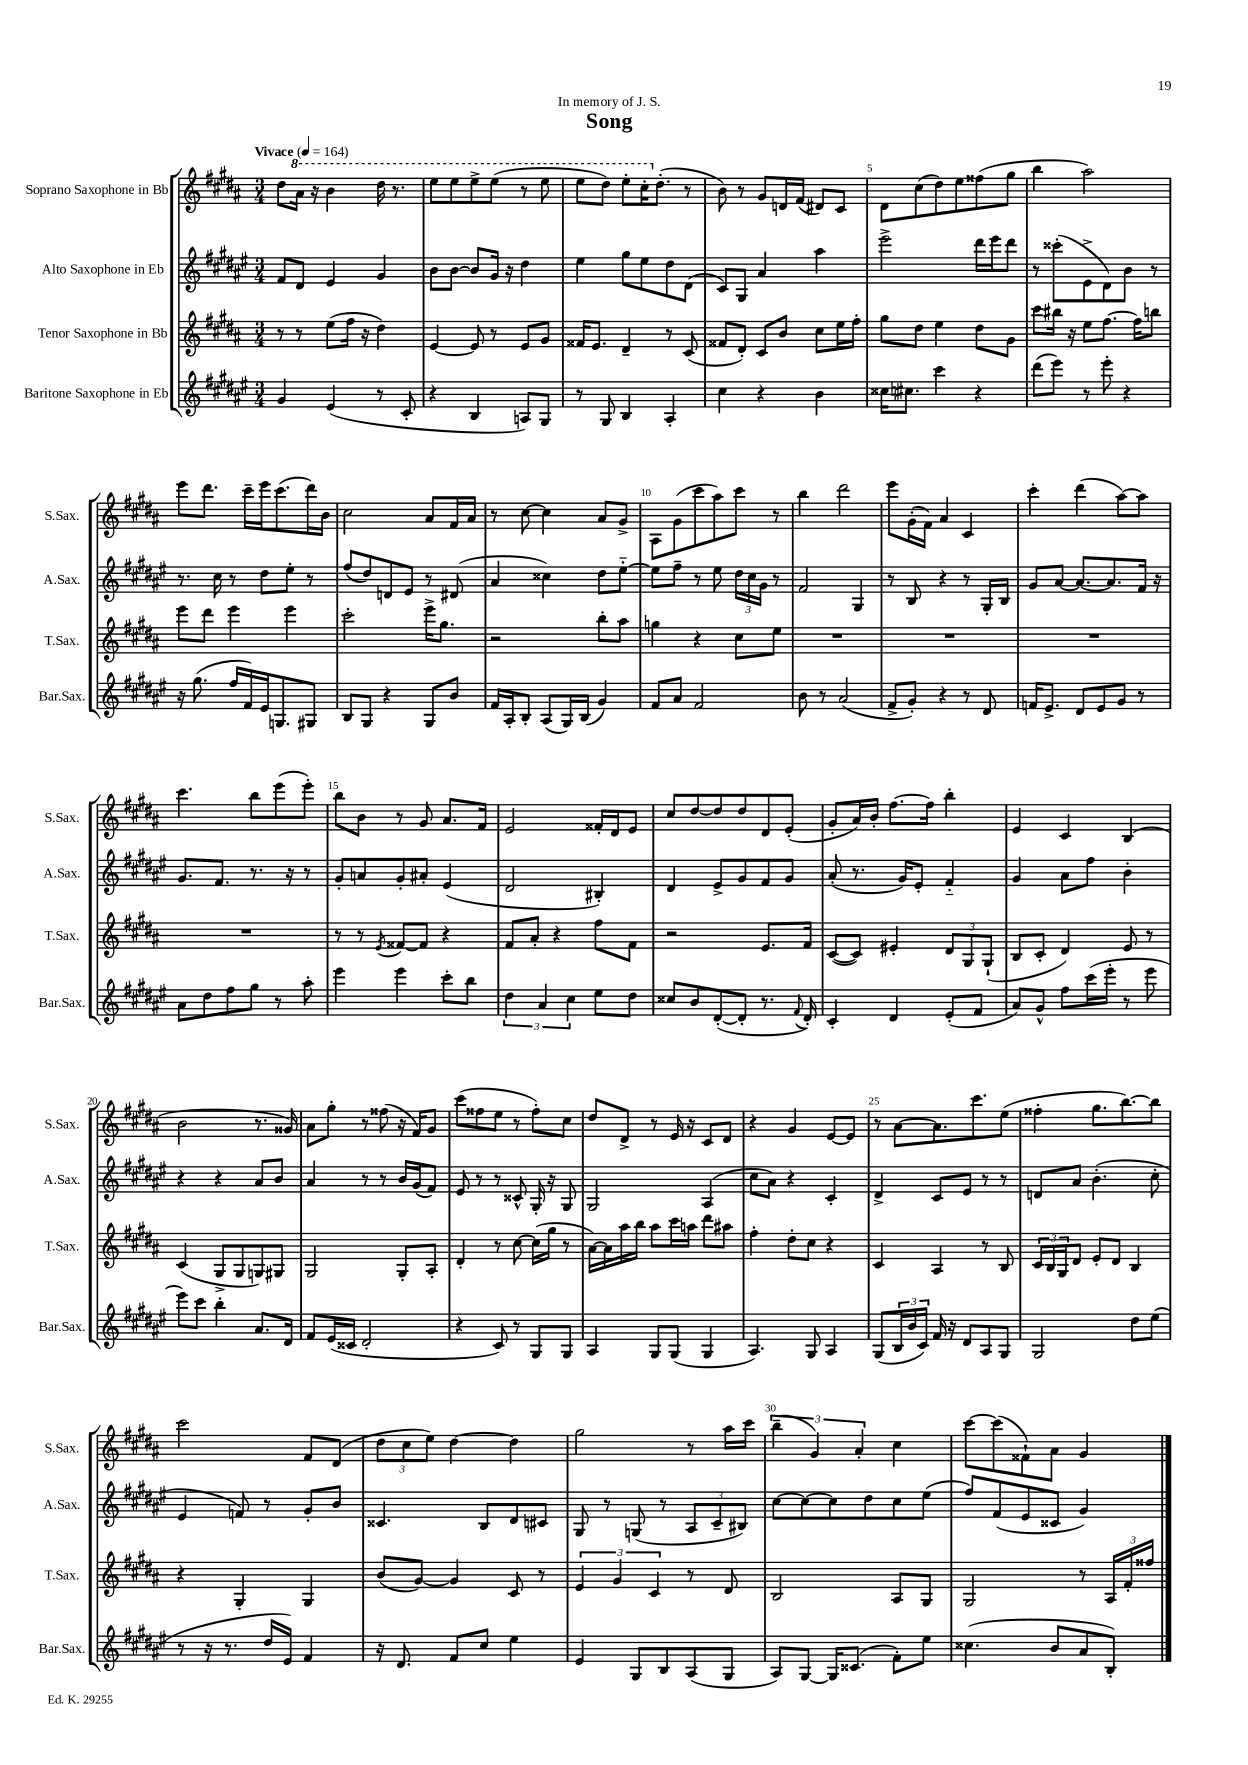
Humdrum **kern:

**kern	**kern	**kern	**kern
*part4	*part3	*part2	*part1
*staff4	*staff3	*staff2	*staff1
*I"Baritone Saxophone in Eb	*I"Tenor Saxophone in Bb	*I"Alto Saxophone in Eb	*I"Soprano Saxophone in Bb
*I'Bar.Sax.	*I'T.Sax.	*I'A.Sax.	*I'S.Sax.
*clefG2	*clefG2	*clefG2	*clefG2
*k[f#c#g#d#a#e#]	*k[f#c#g#d#a#]	*k[f#c#g#d#a#e#]	*k[f#c#g#d#a#]
*M3/4	*M3/4	*M3/4	*M3/4
*MM164	*MM164	*MM164	*MM164
=1	=1	=1	=1
!	!	!	!LO:TX:a:B:t=Vivace
4g#/	8r	8f#/L	8dd#\L
*	*	*	*8va
.	8r	8d#/J	16aa#\Jk
.	.	.	16r
(4e#/	(8ee\L	4e#/	4bb\
.	16ff#\Jk	.	.
.	16r	.	.
8r	4dd#\)	4g#/	16ddd#\
.	.	.	8.r
8c#'/	.	.	.
=2	=2	=2	=2
4r	[4e/	8b\L	8eee\L
.	.	[8b\J	8eee\
4B/	8e/]	8b/L]	8eee^\
.	8r	16g#/Jk	(8eee\J
.	.	16r	.
8An/L)	8e/L	4dd#\	8r
8G#/J	8g#/J	.	8eee\
=3	=3	=3	=3
8r	16f##X/KL	4ee#\	8eee\L
.	8.e/J	.	.
8G#/	.	.	8ddd#\J)
4B/	4d#~/	8gg#\L	8eee'\L
.	.	8ee#\	16ccc#'\K
*	*	*	*X8va
.	.	.	(8.dd#'\J
4A#'/	8r	8dd#\	.
.	(8c#/	(8d#\J	8r
=4	=4	=4	=4
4cc#\	8f##X/L	8c#/L)	8b\)
.	8d#'/J)	8G#/J	8r
4r	8c#/L	4a#/	8g#/L
.	8b/J	.	16dn/L
.	.	.	(16f#/JJ
4b\	8cc#\L	4aa#\	8d#X/L)
.	16ee\L	.	8c#/J
.	16ff#'\JJ	.	.
=5	=5	=5	=5
16cc##X\KL	8gg#\L	2eee#^\	8d#\L
8.cc#X\J	.	.	.
.	8dd#\J	.	(8cc#\
4ccc#\	4ee\	.	8dd#\)
.	.	.	8ee\
4r	8dd#\L	16ddd#\LL	(8ff##X\
.	.	16eee#\J	.
.	8g#\J	8ddd#\J	8gg#\J
=6	=6	=6	=6
(8ddd#\L	8ccc#\L	8r	4bb\
8eee#\J)	16bb#X\Jk	(8ccc##X'\L	.
.	16r	.	.
8r	8ee\L	8e#^\	2aa#\)
8eee#'\	[8.ff#\J	8d#\)	.
4r	.	8b\J	.
.	16ff#\KL]	.	.
.	8bbn\J	8r	.
!!LO:LB:g=z
=7	=7	=7	=7
16r	8eee\L	8.r	8eee\L
(8.gg#\	.	.	.
.	8ddd#\J	.	8.ddd#\J
.	.	16cc#\	.
16ff#/LL	4eee\	8r	.
16f#/)	.	.	16ccc#~\LL
16e#/J	.	8dd#\L	16eee\J
8.Gn/	.	.	(8.ccc#\
.	4eee\	8ee#'\J	.
8G#X/J	.	8r	16ddd#\L)
.	.	.	16b\JJ
=8	=8	=8	=8
8B/L	2ccc#'\	(8ff#/L	2cc#\
8G#/J	.	8dd#/)	.
4r	.	8dn/	.
.	.	8e#/J	.
8G#/L	16eee^\KL	8r	8a#/L
.	8.gg#\J	.	.
8b/J	.	(8d#X/	16f#/L
.	.	.	16a#/JJ
=9	=9	=9	=9
16f#/LL	2r	4a#/	8r
16A#'/J	.	.	.
8B'/J	.	.	[8cc#\
(8A#/L	.	4cc##X\)	4cc#\]
16G#/L)	.	.	.
(16B/JJ	.	.	.
4g#/)	8bb'\L	8dd#\L	8a#/L
.	8aa#\J	[8ee#\J	8g#^/J
=10	=10	=10	=10
8f#/L	4ggn\	8ee#\L]	8A#\L
8a#/J	.	8ff#~\J	(8g#\
2f#/	4r	8r	8ccc#\
.	.	8ee#\	8aa#\)
.	8cc#\L	24dd#\LL	8ccc#\J
.	.	24cc#\	.
.	.	24g#\JJ	.
.	8ee\J	8r	8r
=11	=11	=11	=11
8b\	2.r	2f#/	4bb\
8r	.	.	.
(2a#/	.	.	2ddd#\
.	.	4G#/	.
=12	=12	=12	=12
8f#^/L	2.r	8r	8eee\L
8g#'/J)	.	8B/	(16g#'\L
.	.	.	16f#\JJ)
4r	.	4r	4a#/
8r	.	8r	4c#/
8d#/	.	16G#'/LL	.
.	.	16B/JJ	.
=13	=13	=13	=13
16fn/KL	2.r	8g#/L	4ccc#'\
8.e#^/J	.	.	.
.	.	[8a#/J	.
8d#/L	.	8.a#/L_	(4ddd#\
8e#/	.	.	.
.	.	8.a#/]	.
8g#/J	.	.	[8aa#\L)
8r	.	16f#/Jk	8aa#\J]
.	.	16r	.
!!LO:LB:g=z
=14	=14	=14	=14
8a#\L	2.r	8.g#/L	4.ccc#\
8dd#\	.	.	.
.	.	8.f#/J	.
8ff#\	.	.	.
8gg#\J	.	8.r	8bb\L
8r	.	.	(8eee\
.	.	16r	.
8aa#'\	.	8r	8eee'\J)
=15	=15	=15	=15
4eee#\	8r	8g#'/L	8bb\L
.	8r	8an/	8b\J
.	8qe/	.	.
4eee#\	[8f##X/L	8g#'/	8r
.	8f##/J]	8a#X'/J	8g#/
8ccc#'\L	4r	(4e#/	8.a#/L
8bb\J	.	.	.
.	.	.	16f#/Jk
=16	=16	=16	=16
6dd#\	8f#/L	2d#/	2e/
.	8a#'/J	.	.
6a#/	.	.	.
.	4r	.	.
6cc#\	.	.	.
8ee#\L	8ff#\L	4B#X'/)	16f##X'/LL
.	.	.	16d#/J
8dd#\J	8f#\J	.	8e/J
=17	=17	=17	=17
8cc##X/L	2r	4d#/	8cc#/L
8b/	.	.	[8dd#/
([8d#'/	.	8e#^/L	8dd#/]
8d#'/J]	.	8g#/	8dd#/
8.r	8.e/L	8f#/	8d#/
.	.	8g#/J	(8e'/J
8qqf#/	.	.	.
16d#'/)	16f#/Jk	.	.
=18	=18	=18	=18
4c#'/	([8c#/L	(8a#'/	8g#'/L
.	8c#/J])	8.r	16a#/L)
.	.	.	16b'/JJ
4d#/	4e#X'/	.	[8.ff#\L
.	.	16g#/KL)	.
.	.	8e#'/J	.
.	.	.	16ff#\Jk]
(8e#'/L	12d#/L	4f#/	4bb'\
.	12G#/	.	.
8f#/J	.	.	.
.	(12G#`/J	.	.
=19	=19	=19	=19
8a#/L)	8B/L	4g#/	4e/
8g#^^/J	8c#'/J	.	.
8ff#\L	4d#/)	8a#\L	4c#/
(16ccc#\L	.	8ff#\J	.
16eee#'\JJ	.	.	.
8r	8e/	4b'\	(4B/
8eee#\	8r	.	.
!!LO:LB:g=z
=20	=20	=20	=20
8eee#\L)	(4c#/	4r	2b\
8ccc#\J	.	.	.
4bb'\	8G#^/L	4r	.
.	8G#/	.	.
8.a#/L	8Gn/)	8a#/L	8.r
.	8G#X/J	8b/J	.
16d#/Jk	.	.	16g##X/)
=21	=21	=21	=21
8f#/L	2G#/	4a#/	8a#\L
(16e#/L	.	.	8gg#'\J
16c##X/JJ	.	.	.
2d#'/	.	8r	8r
.	.	8r	(8ff##X\
.	8G#'/L	16b/LL	16r
.	.	(16g#/J	16f#/KL)
.	8A#'/J	8f#/J)	8g#/J
=22	=22	=22	=22
4r	4d#'/	8e#/	(8ccc#\L
.	.	8r	8ff##X\
8c#/)	8r	8r	8ee\J
8r	[8cc#\	8c##X^^/	8r
8G#/L	(16cc#\LL]	16G#'/	8ff##'\L)
.	16gg#\JJ	16r	.
8G#/J	8r	8G#/	8cc#\J
=23	=23	=23	=23
4A#/	[16a#\LL)	2G#/	8dd#/L
.	16a#\]	.	.
.	16aa#\	.	8d#^/J
.	16bb\JJ	.	.
8G#/L	8aa#\L	.	8r
(8G#/J	16ccc#\L	.	16e/
.	16aan\JJ	.	16r
4G#/	8ddd#\L	(4A#/	8c#/L
.	8aa#X\J	.	8d#/J
=24	=24	=24	=24
4.A#/)	4ff#'\	8cc#\L	4r
.	.	8a#\J)	.
.	8dd#'\L	4r	4g#/
8G#/	8cc#\J	.	.
4A#/	4r	4c#'/	[8e/L
.	.	.	8e/J]
=25	=25	=25	=25
(8G#/L	4c#/	4d#^/	8r
24B/L	.	.	[8a#\L
24b/	.	.	.
24c#/JJ)	.	.	.
16f#/	4A#/	8c#/L	8.a#\]
16r	.	.	.
8d#/L	.	8e#/J	.
.	.	.	8.ccc#\
8A#/	8r	8r	.
8G#/J	8B/	8r	(8ee\J
=26	=26	=26	=26
2G#/	24c#/LL	8dn/L	4ff##X'\
.	24B/	.	.
.	24G#/J	.	.
.	8d#/J	8a#/J	.
.	8e'/L	(4.b'\	8.gg#\L
.	8d#/J	.	.
.	.	.	[8.bb\)
8dd#\L	4B/	.	.
(8ee#\J	.	8cc#'\	8bb\J]
!!LO:LB:g=z
=27	=27	=27	=27
8r	4r	4e#/	2ccc#\
16r	.	.	.
8.r	.	.	.
.	4G#'/	8fn/)	.
16dd#/LL	.	8r	.
16e#/JJ)	.	.	.
4f#/	4G#/	8g#'/L	8f#/L
.	.	8b/J	(8d#/J
=28	=28	=28	=28
16r	(8b/L	4.c##X/	12dd#\L
8.d#/	.	.	.
.	.	.	12cc#\
.	[8g#/J)	.	.
.	.	.	12ee\J)
8f#/L	4g#/]	.	[4dd#\
8cc#/J	.	8B/L	.
4ee#\	8c#/	8d#/	4dd#\]
.	8r	8c#X/J	.
=29	=29	=29	=29
4e#/	6e/	8G#/	2gg#\
.	.	8r	.
.	6g#/	.	.
8G#/L	.	(8Gn/	.
.	6c#/	.	.
8B/	.	8r	.
(8A#/	8r	12A#/L	8r
.	.	12c#~/	.
8G#/J	8d#/	.	16aa#\LL
.	.	12B#X/J)	.
.	.	.	16ccc#\JJ
=30	=30	=30	=30
8A#/L)	2B/	[8cc#\L	(6bb~\
[8G#/J	.	8cc#\_	.
.	.	.	6g#/)
16G#/KL]	.	8cc#\]	.
(8.c##X/J	.	.	.
.	.	.	6a#'/
.	.	8dd#\	.
8f#'\L)	8A#/L	8cc#\	4cc#\
8ee#\J	8G#/J	(8ee#\J	.
=31	=31	=31	=31
(4.cc##X\	2G#/	8ff#/L)	[8ccc#\L
.	.	(8f#/	(8ccc#\]
.	.	8e#/	8f##X`\)
8b/L	.	8c##X/J	8a#\J
8a#/	8r	4g#/)	4g#/
8B'/J)	24A#/LL	.	.
.	24f#'/	.	.
.	24ff##X/JJ	.	.
==	==	==	==
*-	*-	*-	*-
